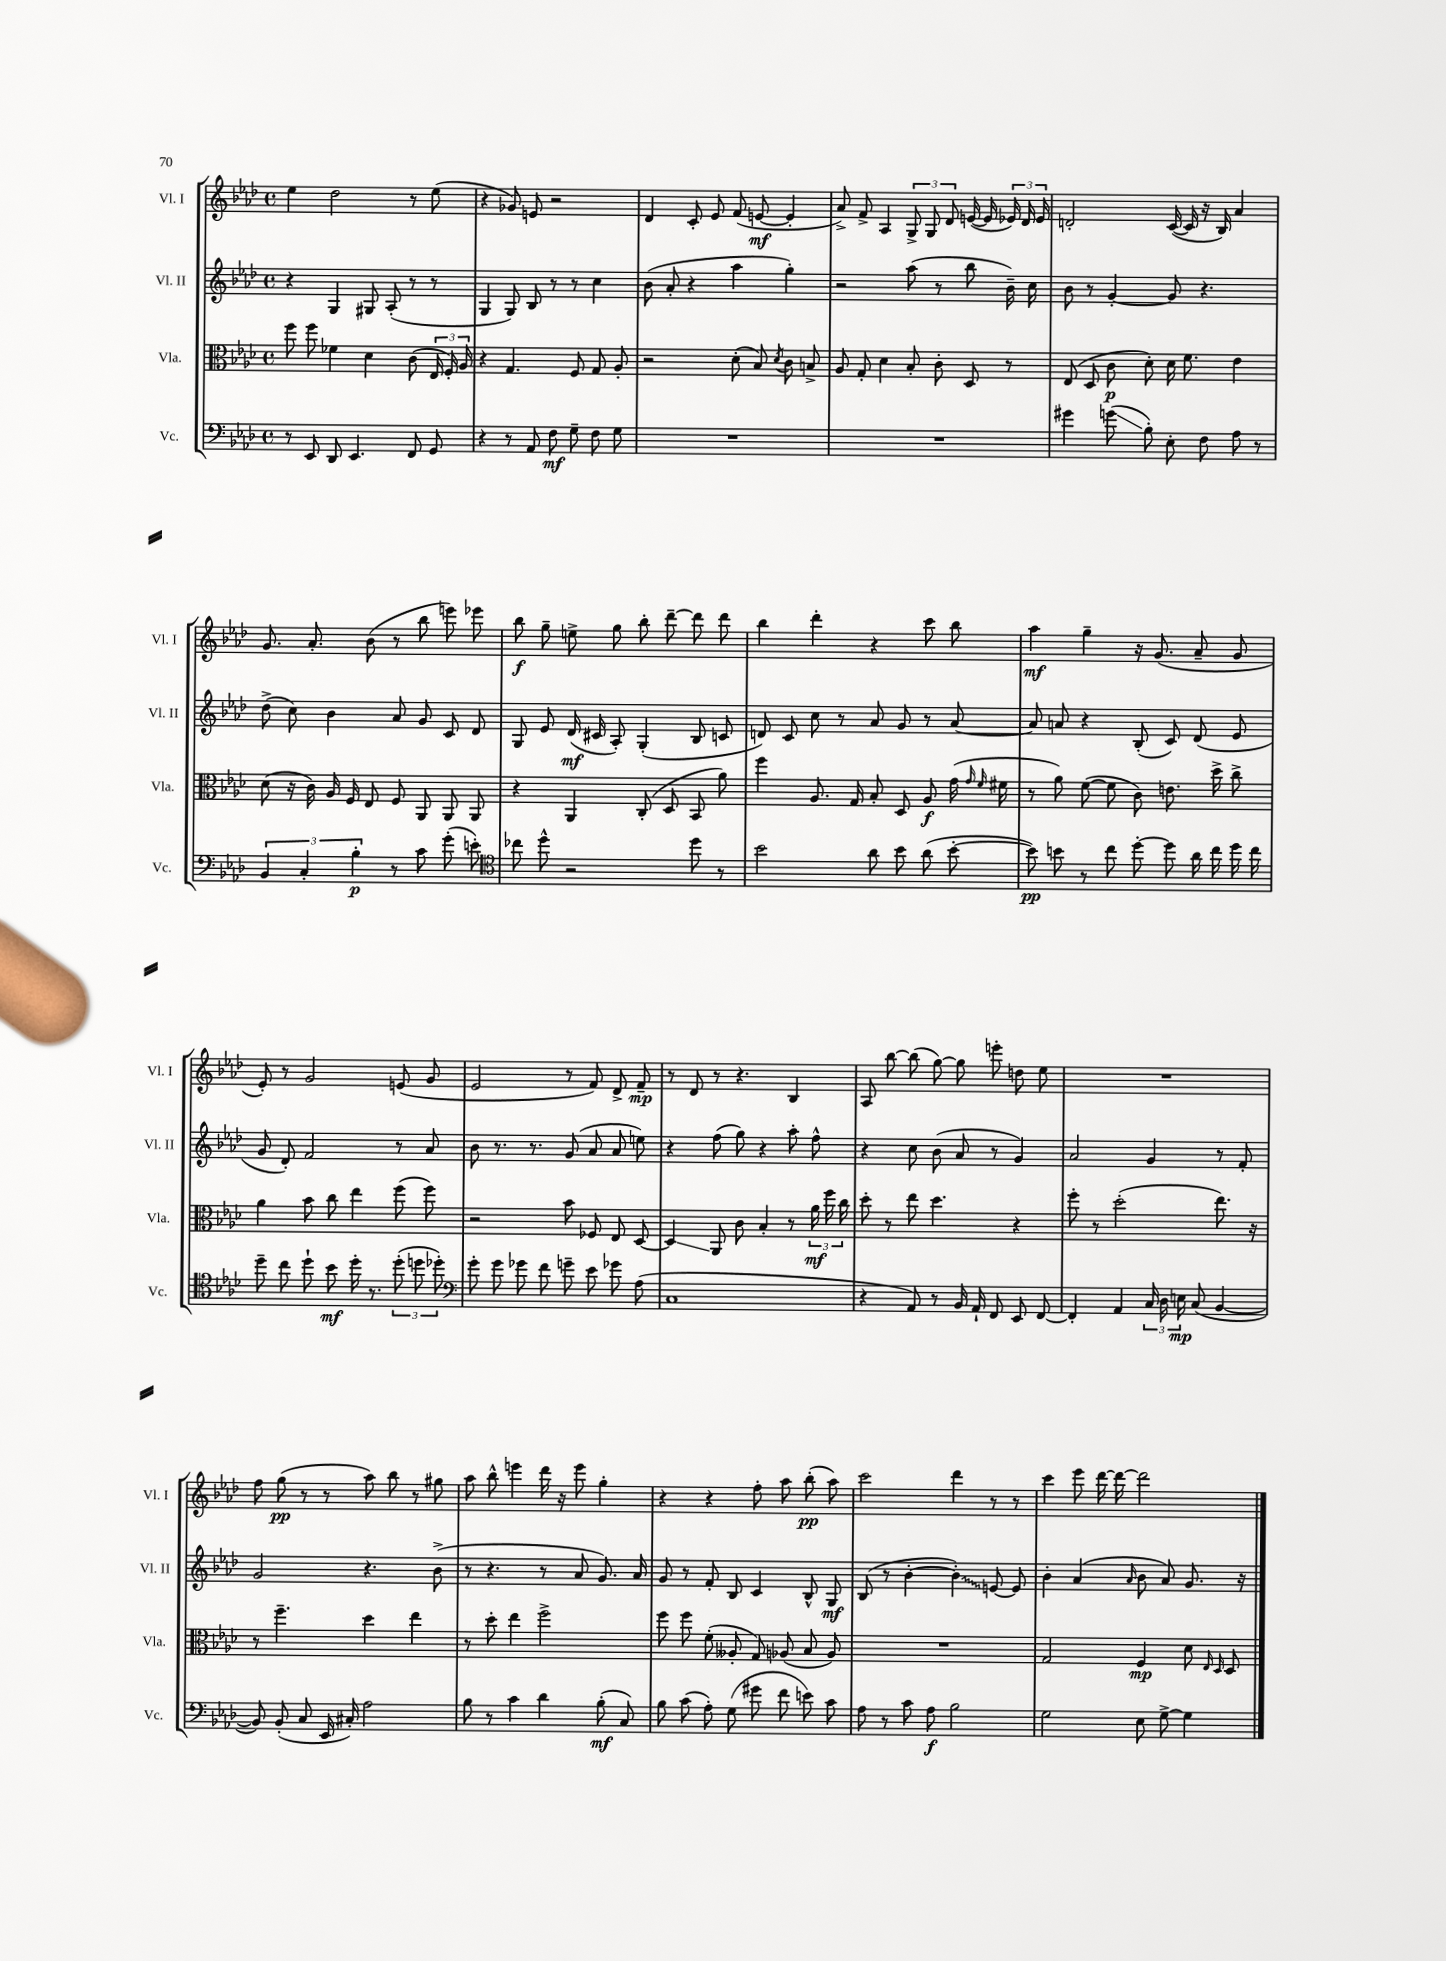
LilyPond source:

<<
\new StaffGroup <<
\new Staff = "s0" \with { instrumentName = "Vl. I" shortInstrumentName = "Vl. I" } {
    \clef treble \key aes \major \defaultTimeSignature \time 4/4
    \autoBeamOff ees''4 des''2 r8 ees''8( |
    r4 ges'8) e'8 r2 |
    des'4 c'8-. ees'8 f'8( e'8~\mf e'4-. |
    aes'8->) f'8-> aes4 \tuplet 3/2 { g8-> g8 des'8 } e'16~( e'16 \tuplet 3/2 { ees'16) des'16 ees'16 } |
    d'2-. c'16~( c'16 r16 bes16) aes'4 |
    g'8. aes'8.-. bes'8( r8 bes''8 e'''8) ees'''8 |
    bes''8\f g''8-- e''8-> g''8 bes''8-. des'''8~-- des'''8 des'''8 |
    bes''4 des'''4-. r4 c'''8 bes''8 |
    aes''4\mf g''4-- r16 g'8.( aes'8-- g'8 |
    ees'8-.) r8 g'2 e'8( g'8 |
    ees'2 r8 f'8) des'8-> f'8--\mp |
    r8 des'8 r8 r4. bes4 |
    aes8 bes''8~ bes''8( g''8~) g''8 e'''8-. d''8 ees''8 |
    R1 |
    f''8 g''8\pp( r8 r8 aes''8) bes''8 r8 gis''8 |
    aes''8 bes''8-^ e'''4 des'''16 r16 e'''8 g''4-. |
    r4 r4 f''8-. aes''8 bes''8-.\pp( aes''8) |
    c'''2 des'''4 r8 r8 |
    c'''4 ees'''8 des'''16~ des'''16~ des'''2 \bar "|." |
}
\new Staff = "s1" \with { instrumentName = "Vl. II" shortInstrumentName = "Vl. II" } {
    \clef treble \key aes \major \defaultTimeSignature \time 4/4
    \autoBeamOff r4 g4 gis8 aes8-.( r8 r8 |
    g4 g8) bes8 r8 r8 c''4 |
    bes'8( aes'8-. r4 aes''4 g''4-.) |
    r2 aes''8( r8 bes''8 bes'16--) c''16 |
    bes'8 r8 g'4~-. g'8 r4. |
    des''8->( c''8) bes'4 aes'8 g'8 c'8 des'8 |
    g8 ees'8 des'16\mf( cis'16 aes8-.) g4-.( bes8 c'8 |
    d'8) c'8 c''8 r8 aes'8 g'8 r8 aes'8~ |
    aes'8 a'8 r4 bes8-.( c'8) des'8( ees'8 |
    g'8 des'8-.) f'2 r8 aes'8 |
    bes'8 r8. r8. g'8( aes'8 aes'8 e''8) |
    r4 f''8( g''8) r4 aes''8-. f''8-^ |
    r4 c''8 bes'8( aes'8 r8 g'4) |
    aes'2 g'4 r8 f'8-. |
    g'2 r4. bes'8->( |
    r8 r4. r8 aes'8 g'8.) aes'16 |
    g'8 r8 f'8-. bes8 c'4 bes8-^ g8\mf |
    bes8( r8 bes'4~-. \once \override Glissando.style = #'zigzag bes'4-.\glissando) e'8~ e'8 |
    bes'4-. aes'4( \grace { aes'16 } bes'8 aes'8) g'8. r16 \bar "|." |
}
\new Staff = "s2" \with { instrumentName = "Vla." shortInstrumentName = "Vla." } {
    \clef alto \key aes \major \defaultTimeSignature \time 4/4
    \autoBeamOff f''8 f''8 fes'4 des'4 c'8( \tuplet 3/2 { ees16 f16-.) aes16 } |
    r4 g4. f8 g8 aes8-. |
    r2 des'8-.( bes8) \acciaccatura { des'8 } c'8 b8-> |
    aes8 g8-. des'4 bes8-. c'8-. des8 r8 |
    ees8( des8 c'8\p des'8-.) des'16 f'8. ees'4 |
    des'8( r16 c'16) aes16 f16 ees8 f8 aes,8 aes,8 aes,8 |
    r4 aes,4 c8-.( des8 bes,8 aes'8) |
    f''4 aes8. g16 bes8-. des8 aes8\f g'16( \grace { g'16 f'16 } fis'16 |
    r8 aes'8) f'8~( f'8 c'8) e'8. des''16-> c''8-> |
    aes'4 bes'8 c''8 ees''4 f''8( f''8) |
    r2 bes'8 fes8 ees8 des8~ |
    des4\glissando aes,8 c'8 bes4-. r8 \tuplet 3/2 { aes'16\mf f''16 c''16 } |
    des''8-. r8 ees''8 des''4. r4 |
    f''8-. r8 des''2-.( ees''8.) r16 |
    r8 f''4.-- des''4 ees''4 |
    r8 des''8-. ees''4 f''2-> |
    f''8 f''8 f'8-.( aeses8-. g8) aes8( bes8 aes8) |
    R1 |
    g2 f4\mp des'8 \grace { ees16 des16 } des8 \bar "|." |
}
\new Staff = "s3" \with { instrumentName = "Vc." shortInstrumentName = "Vc." } {
    \clef bass \key aes \major \defaultTimeSignature \time 4/4
    \autoBeamOff r8 ees,8 des,8 ees,4. f,8 g,8 |
    r4 r8 aes,8 f8\mf g8-- f8 g8 |
    R1 |
    R1 |
    gis'4 g'8\glissando( bes8-.) ees8-. f8 aes8 r8 |
    \tuplet 3/2 { bes,4 c4-. bes4-.\p } r8 c'8 g'8-.( e'8-.) |
    \clef tenor ces''8 des''8-^ r2 des''8 r8 |
    bes'2 aes'8 bes'8 aes'8( bes'8~-. |
    bes'8\pp) b'8 r8 c''8 des''8~-. des''8 aes'16 c''16 des''16 c''16 |
    des''8-- c''8 des''8-! bes'8\mf des''16-. r8. \tuplet 3/2 { des''8-.( d''8 des''8-.) } |
    \clef bass g'8-. g'8 ges'8 f'8 g'8-- ees'8 ges'8 aes8( |
    c1 |
    r4 aes,8) r8 bes,16 aes,16-! f,8 ees,8 f,8~ |
    f,4-. aes,4 \tuplet 3/2 { c16 des16 e16\mp } c8( bes,4~ |
    bes,8) bes,8-.( c8 ees,16 cis16-.) aes2 |
    bes8 r8 c'4 des'4 bes8-.\mf( c8) |
    bes8 c'8( aes8-.) g8( gis'8 f'8 e'8) c'8 |
    aes8 r8 c'8 aes8\f bes2 |
    g2 ees8 g8~-> g4 \bar "|." |
}
>>
>>
\layout { \context { \Score \remove "Bar_number_engraver" } }
